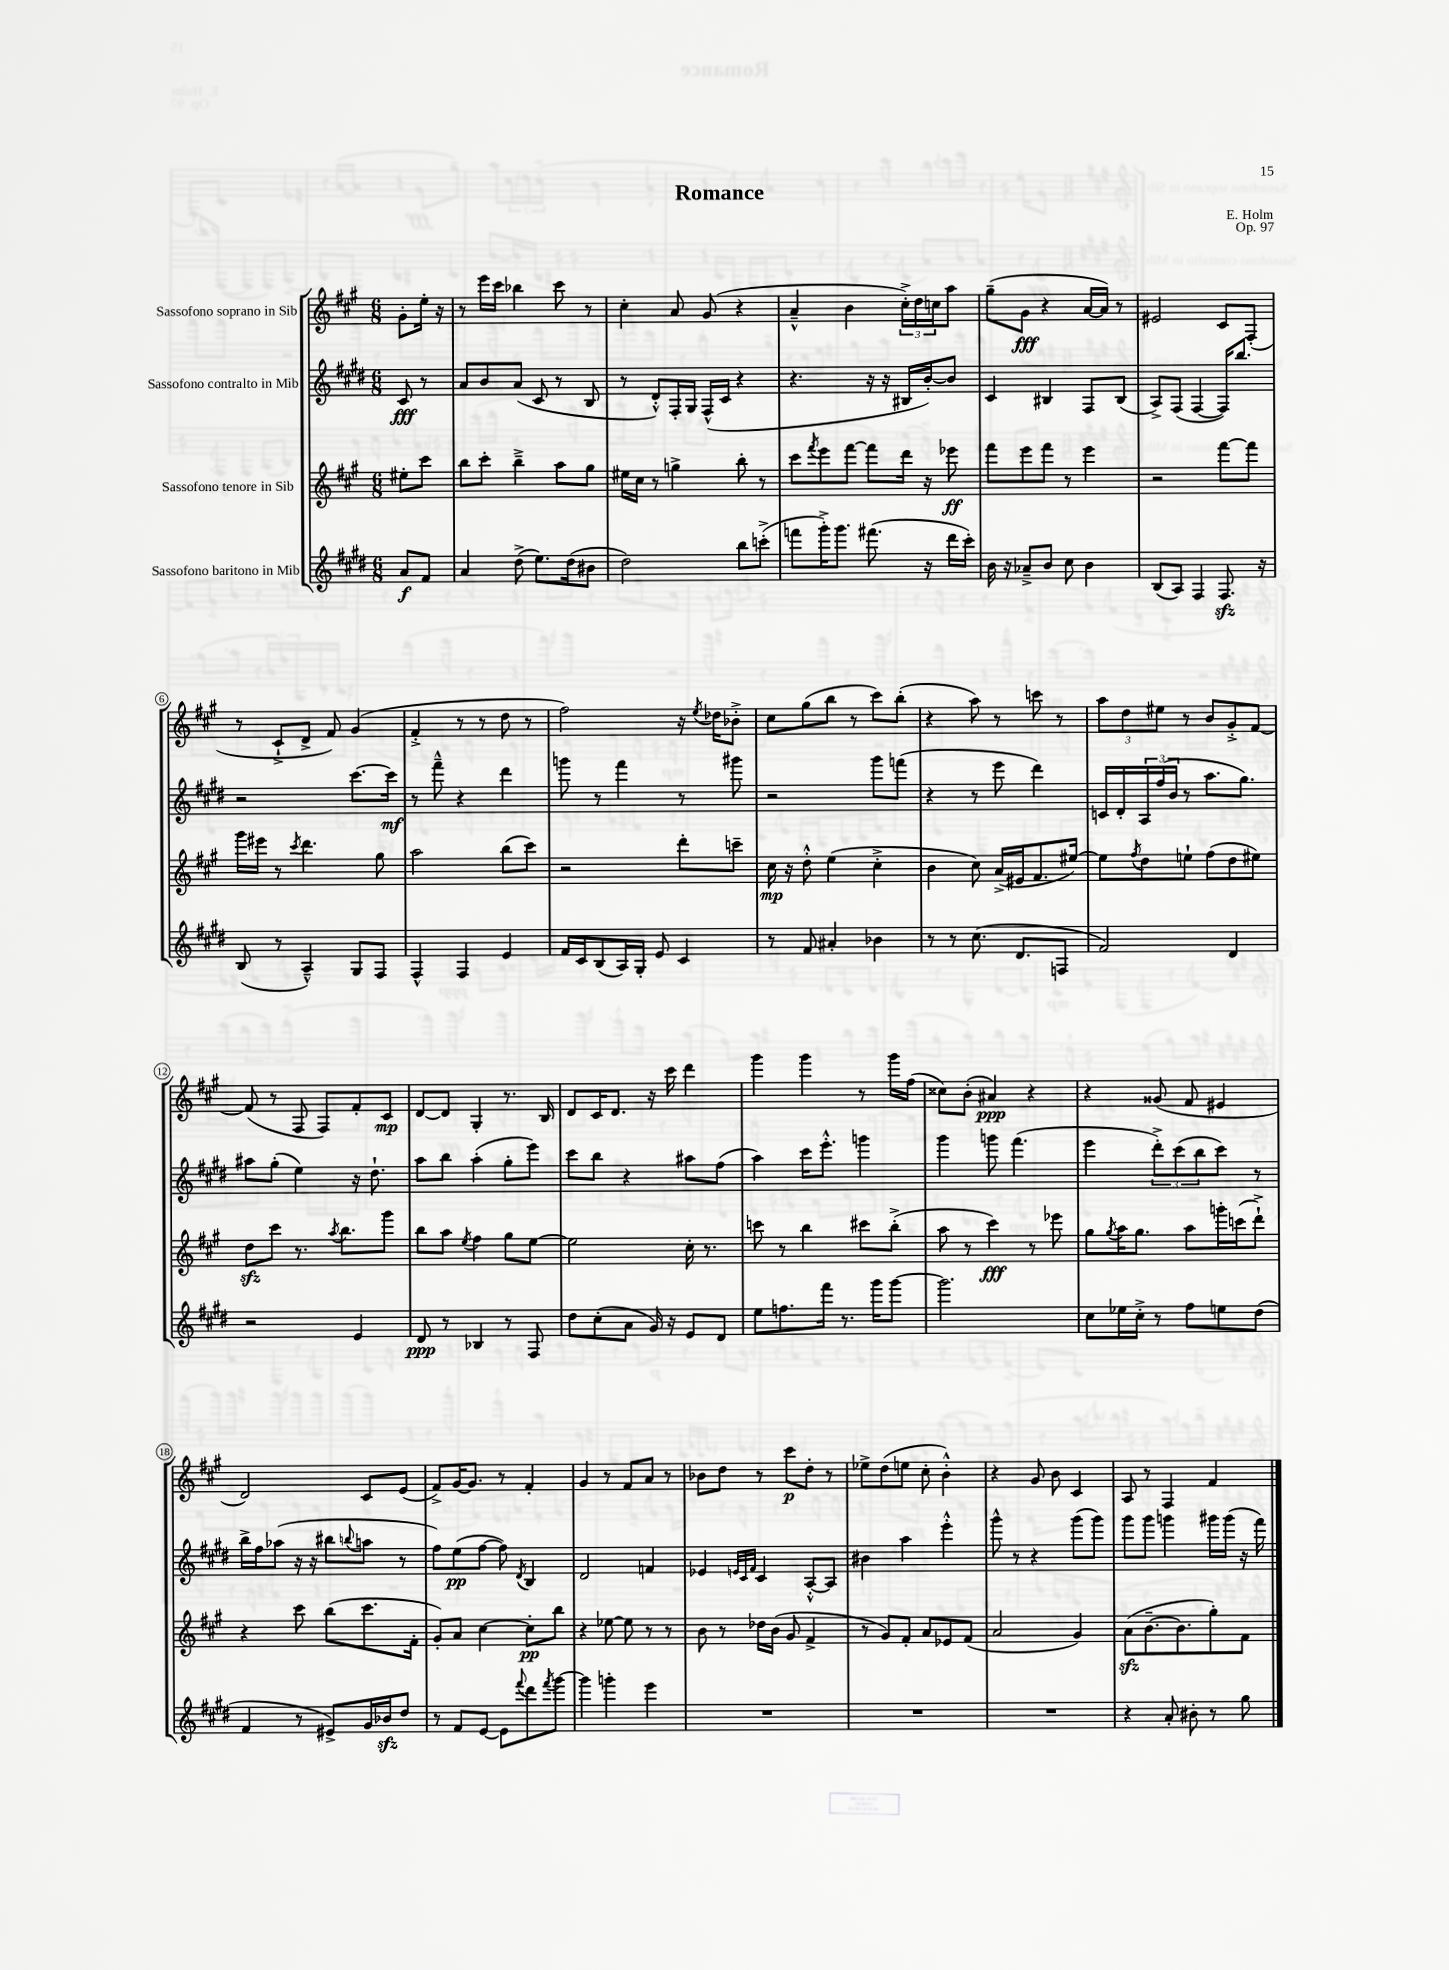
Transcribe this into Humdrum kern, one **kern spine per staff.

**kern	**dynam	**kern	**dynam	**kern	**dynam	**kern	**dynam
*part4	*part4	*part3	*part3	*part2	*part2	*part1	*part1
*staff4	*staff4	*staff3	*staff3	*staff2	*staff2	*staff1	*staff1
*I"Sassofono baritono in Mib	*	*I"Sassofono tenore in Sib	*	*I"Sassofono contralto in Mib	*	*I"Sassofono soprano in Sib	*
*clefG2	*	*clefG2	*	*clefG2	*	*clefG2	*
*k[f#c#g#d#]	*	*k[f#c#g#]	*	*k[f#c#g#d#]	*	*k[f#c#g#]	*
*M6/8	*	*M6/8	*	*M6/8	*	*M6/8	*
=	=	=	=	=	=	=	=
8a/L	f	8ee#X'\L	.	8c#/	fff	8g#'\L	.
8f#/J	.	8ccc#\J	.	8r	.	16ee'\Jk	.
.	.	.	.	.	.	16r	.
=1	=1	=1	=1	=1	=1	=1	=1
4a/	.	8bb\L	.	8a/L	.	8r	.
.	.	8ccc#'\J	.	8b/	.	16eee\LL	.
.	.	.	.	.	.	16ccc#\JJ	.
(8dd#^\	.	4bb~^\	.	(8a/J	.	4bb-X\	.
8.ee\L)	.	.	.	8c#/	.	.	.
.	.	8aa\L	.	8r	.	8ccc#\	.
(16dd#\k	.	.	.	.	.	.	.
8b#X\J	.	8gg#\J	.	8B/	.	8r	.
=2	=2	=2	=2	=2	=2	=2	=2
2dd#\)	.	16ee#X\LL	.	8r	.	4cc#'\	.
.	.	16cc#\JJ	.	.	.	.	.
.	.	8r	.	8d#'^^/L)	.	.	.
.	.	4ggn^\	.	16F#'/L	.	8a/	.
.	.	.	.	16G#/JJ	.	.	.
.	.	.	.	(16F#^^/LL	.	(8g#/	.
.	.	.	.	16c#/JJ	.	.	.
8bb\L	.	8bb'\	.	4r	.	4r	.
(8cccn'^\J	.	8r	.	.	.	.	.
=3	=3	=3	=3	=3	=3	=3	=3
8fffn\L	.	8ccc#\L	.	4.r	.	4a~^^/	.
.	.	8qfff#/	.	.	.	.	.
16ggg#'^\K)	.	8eee\	.	.	.	.	.
8.ggg#\J	.	.	.	.	.	.	.
.	.	[8fff#\J	.	.	.	4b\	.
(8.fff#X\	.	8fff#\L]	.	16r	.	.	.
.	.	.	.	16r	.	.	.
.	.	16ddd\Jk	.	16B#X/LL	.	24cc#'^\LL)	.
.	.	.	.	.	.	24dd\	.
16r	.	16r	.	[16b'/J)	.	.	.
.	.	.	.	.	.	24ccn\J	.
16ddd#\LL	.	8eee-X\	ff	8b/J]	.	8aa\J	.
16ccc#'\JJ)	.	.	.	.	.	.	.
=4	=4	=4	=4	=4	=4	=4	=4
16b\	.	8fff#\L	.	4c#/	.	(8gg#~\L	.
16r	.	.	.	.	.	.	.
8a-X~^/L	.	8eee\	.	.	.	8g#\J	fff
8b/J	.	8fff#\J	.	4B#X/	.	4r	.
8cc#\	.	8r	.	.	.	.	.
4b\	.	4eee\	.	8F#/L	.	[16a/LL	.
.	.	.	.	.	.	16a/JJ])	.
.	.	.	.	(8B#/J	.	8r	.
=5	=5	=5	=5	=5	=5	=5	=5
(8B/L	.	2r	.	8A^/L)	.	2e#X/	.
8A/J)	.	.	.	(8F#/J	.	.	.
4F#/	.	.	.	[4F#/	.	.	.
8.F#zz/	.	[8fff#\L	.	16F#/KL])	.	8c#/L	.
.	.	.	.	8.bb/J	.	.	.
.	.	8fff#\J]	.	.	.	(8F#'/J	.
16r	.	.	.	.	.	.	.
!!LO:LB:g=z
=6	=6	=6	=6	=6	=6	=6	=6
(8B/	.	16ggg#\LL	.	2r	.	8r	.
.	.	16eee#X\JJ	.	.	.	.	.
8r	.	8r	.	.	.	8c#`^/L	.
.	.	8qccc#/	.	.	.	.	.
4A~^^/)	.	4.ddd\	.	.	.	8d^/J	.
.	.	.	.	.	.	8f#/)	.
8G#/L	.	.	.	[8.ccc#\L	.	(4g#/	.
8F#/J	.	8gg#\	.	.	.	.	.
.	.	.	.	16ccc#\Jk]	mf	.	.
=7	=7	=7	=7	=7	=7	=7	=7
4F#^^/	.	2aa\	.	8r	.	4f#'^/	.
.	.	.	.	8fff#~^^\	.	.	.
4F#/	.	.	.	4r	.	8r	.
.	.	.	.	.	.	8r	.
4e/	.	(8bb\L	.	4ddd#\	.	8dd\	.
.	.	8ccc#\J)	.	.	.	8r	.
=8	=8	=8	=8	=8	=8	=8	=8
16f#/LL	.	2r	.	8gggn\	.	2ff#\)	.
16c#/J	.	.	.	.	.	.	.
(8B/	.	.	.	8r	.	.	.
16A/L)	.	.	.	4fff#\	.	.	.
16G#'/JJ	.	.	.	.	.	.	.
8e/	.	.	.	.	.	.	.
4c#/	.	8ddd'\L	.	8r	.	16r	.
.	.	.	.	.	.	8qee/	.
.	.	.	.	.	.	16dd-X\KL	.
.	.	8cccn~\J	.	8ggg#X\	.	8b-X'^\J	.
=9	=9	=9	=9	=9	=9	=9	=9
8r	.	16cc#\	mp	2r	.	8cc#\L	.
.	.	16r	.	.	.	.	.
8f#/	.	8dd'^^\	.	.	.	(8gg#\	.
4a#X'/	.	(4ee\	.	.	.	8bb\J	.
.	.	.	.	.	.	8r	.
4b-X\	.	4cc#'^\	.	8ggg#\L	.	8ccc#\L)	.
.	.	.	.	(8fffn\J	.	(8bb'\J	.
=10	=10	=10	=10	=10	=10	=10	=10
8r	.	4b\	.	4r	.	4r	.
8r	.	.	.	.	.	.	.
(8.cc#\	.	8cc#\)	.	8r	.	8aa\)	.
.	.	(16a^/LL	.	8eee\	.	8r	.
8.d#/L	.	16e#X/J	.	.	.	.	.
.	.	8.f#/	.	4ddd#\)	.	8cccn\	.
8Fn/J	.	.	.	.	.	8r	.
.	.	[16ee#X/Jk)	.	.	.	.	.
=11	=11	=11	=11	=11	=11	=11	=11
2f#/)	.	8ee#\L]	.	16cn/LL	.	12aa\L	.
.	.	.	.	16d#'/	.	.	.
.	.	.	.	.	.	12dd\	.
.	.	8qff#/	.	.	.	.	.
.	.	8dd\	.	24A/	.	.	.
.	.	.	.	(24ff#/	.	12ee#X\J	.
.	.	.	.	24b/JJ	.	.	.
.	.	8een`\J	.	8r	.	8r	.
.	.	(8ff#\L	.	8.aa\L	.	8b/L	.
4d#/	.	8dd\	.	.	.	8g#'^/	.
.	.	.	.	8.gg#\J)	.	.	.
.	.	8ee#X\J)	.	.	.	[8f#/J	.
!!LO:LB:g=z
=12	=12	=12	=12	=12	=12	=12	=12
2r	.	8ddzz\L	.	8aa#X\L	.	(8f#/]	.
.	.	8ccc#\J	.	(8gg#'\J	.	8r	.
.	.	8.r	.	4ee\)	.	8F#/	.
.	.	.	.	.	.	8F#/L)	.
.	.	8qaa/	.	.	.	.	.
.	.	8.bb\L	.	.	.	.	.
4e/	.	.	.	16r	.	8f#'/	.
.	.	.	.	8.dd#`\	.	.	.
.	.	8ggg#\J	.	.	.	8c#/J	mp
=13	=13	=13	=13	=13	=13	=13	=13
8d#/	ppp	8bb\L	.	8aa\L	.	[8d/L	.
8r	.	8aa\J	.	8bb\J	.	8d/J]	.
.	.	8qee/	.	.	.	.	.
4B-X/	.	4ff#\	.	(4aa'\	.	4G#'/	.
8r	.	8gg#\L	.	8gg#'\L	.	8.r	.
8F#/	.	[8ee\J	.	8eee\J)	.	.	.
.	.	.	.	.	.	16B/	.
=14	=14	=14	=14	=14	=14	=14	=14
8dd#\L	.	2ee\]	.	8ccc#\L	.	8d/L	.
(8cc#'\	.	.	.	8bb\J	.	16c#/K	.
.	.	.	.	.	.	8.d/J	.
8a\J	.	.	.	4r	.	.	.
16g#/)	.	.	.	.	.	16r	.
16r	.	.	.	.	.	16ccc#\	.
8e/L	.	16cc#'\	.	8aa#X\L	.	4ddd\	.
.	.	8.r	.	.	.	.	.
8d#/J	.	.	.	(8ff#\J	.	.	.
=15	=15	=15	=15	=15	=15	=15	=15
8ee\L	.	8cccn\	.	4aa\)	.	4ggg#\	.
8.ffn\	.	8r	.	.	.	.	.
.	.	4bb\	.	16ccc#\KL	.	4ggg#\	.
16fff#\Jk	.	.	.	8.eee'^^\J	.	.	.
8.r	.	.	.	.	.	.	.
.	.	8ccc#X\L	.	4gggn\	.	8r	.
16ggg#\KL	.	.	.	.	.	.	.
[8ggg#\J	.	(8bb'^\J	.	.	.	16ggg#\LL	.
.	.	.	.	.	.	(16ff#\JJ	.
=16	=16	=16	=16	=16	=16	=16	=16
2.ggg#\]	.	8aa\	.	4ggg#\	.	8cc##X\L)	.
.	.	8r	.	.	.	(8b'\J	.
.	.	4ccc#\)	fff	8gggn\	.	4a#X/)	ppp
.	.	.	.	(4.fff#\	.	.	.
.	.	8r	.	.	.	4r	.
.	.	8eee-X\	.	.	.	.	.
=17	=17	=17	=17	=17	=17	=17	=17
8cc#\L	.	8gg#\L	.	4eee\	.	4r	.
.	.	8qgg#/	.	.	.	.	.
16ee-X\L	.	16aa\K	.	.	.	.	.
16cc#'^\JJ	.	8.gg#\J	.	.	.	.	.
8r	.	.	.	12ddd#'^\L)	.	(8g##X/	.
.	.	.	.	(12ccc#\	.	.	.
8ff#\L	.	8aa\L	.	.	.	8f#/	.
.	.	.	.	12bb\	.	.	.
8een\	.	16gggn'\L	.	8ccc#\J)	.	4e#X/	.
.	.	(16cccn\J	.	.	.	.	.
(8dd#\J	.	8ddd`^\J)	.	8r	.	.	.
!!LO:LB:g=z
=18	=18	=18	=18	=18	=18	=18	=18
4f#/	.	4r	.	16bb^\LL	.	2d/)	.
.	.	.	.	16ff#\J	.	.	.
.	.	.	.	(8aa-X\J	.	.	.
8r	.	8ccc#\	.	16r	.	.	.
.	.	.	.	16r	.	.	.
8e#X^/L)	.	(8bb\L	.	8bb#X\L	.	.	.
.	.	.	.	8qqbbn/	.	.	.
16g#/L	.	8.ccc#\	.	8aan\J	.	8c#/L	.
16b-Xzz/J	.	.	.	.	.	.	.
8dd#/J	.	.	.	8r	.	(8e/J	.
.	.	16f#'\Jk	.	.	.	.	.
=19	=19	=19	=19	=19	=19	=19	=19
8r	.	8g#'/L)	.	8ff#\L)	.	8f#^/L)	.
8f#/L	.	8a/J	.	(8ee\	pp	[16g#/K	.
.	.	.	.	.	.	8.g#/J]	.
[8e/J	.	[4cc#\	.	[8ff#\J	.	.	.
8e\L]	.	.	.	8ff#\])	.	8r	.
8qqfff#/	.	.	.	8qd#/	.	.	.
8ddd#\	.	8cc#'\L]	pp	4B/	.	4f#'/	.
8qfff#/	.	.	.	.	.	.	.
[8ggg#\J	.	8bb\J	.	.	.	.	.
=20	=20	=20	=20	=20	=20	=20	=20
4ggg#\]	.	4r	.	2d#/	.	4g#/	.
4gggn'\	.	[8ee-X\	.	.	.	8r	.
.	.	8ee-\]	.	.	.	8f#/L	.
4eee\	.	8r	.	4fn/	.	8a/J	.
.	.	8r	.	.	.	8r	.
=21	=21	=21	=21	=21	=21	=21	=21
2.r	.	8b\	.	4e-X/	.	8b-X\L	.
.	.	8r	.	.	.	8dd\J	.
.	.	.	.	32qqen/LLL	.	.	.
.	.	.	.	32qqc#/	.	.	.
.	.	.	.	32qqf#/JJJ	.	.	.
.	.	16dd-X\LL	.	4c#/	.	8r	.
.	.	(16b\JJ	.	.	.	.	.
.	.	8g#/	.	.	.	8ccc#\L	p
.	.	4f#^/	.	[8A'^^/L	.	8dd'\J	.
.	.	.	.	8A/J]	.	8r	.
=22	=22	=22	=22	=22	=22	=22	=22
2.r	.	8r	.	4b#X\	.	8ee-X^\L	.
.	.	8g#/L)	.	.	.	(8dd\	.
.	.	8f#'/J	.	4aa\	.	8een\J	.
.	.	8a/L	.	.	.	8cc#'\	.
.	.	8e-X/	.	4eee'^^\	.	4b'^^\)	.
.	.	(8f#/J	.	.	.	.	.
=23	=23	=23	=23	=23	=23	=23	=23
2.r	.	2a/	.	8ggg#^^\	.	4r	.
.	.	.	.	8r	.	.	.
.	.	.	.	4r	.	8g#/	.
.	.	.	.	.	.	8b\	.
.	.	4g#/)	.	(8ggg#\L	.	4c#/	.
.	.	.	.	8ggg#\J)	.	.	.
=24	=24	=24	=24	=24	=24	=24	=24
4r	.	(8azz\L	.	8ggg#\L	.	8A/	.
.	.	[8.b~\	.	8ggg#\J	.	8r	.
8a'/	.	.	.	4gggn\	.	4F#/	.
.	.	8.b\]	.	.	.	.	.
8b#X'\	.	.	.	.	.	.	.
8r	.	8gg#'\)	.	16ggg#X\LL	.	4f#/	.
.	.	.	.	(16ggg#\JJ	.	.	.
8gg#\	.	8f#\J	.	16r	.	.	.
.	.	.	.	16fff#\)	.	.	.
==	==	==	==	==	==	==	==
*-	*-	*-	*-	*-	*-	*-	*-
